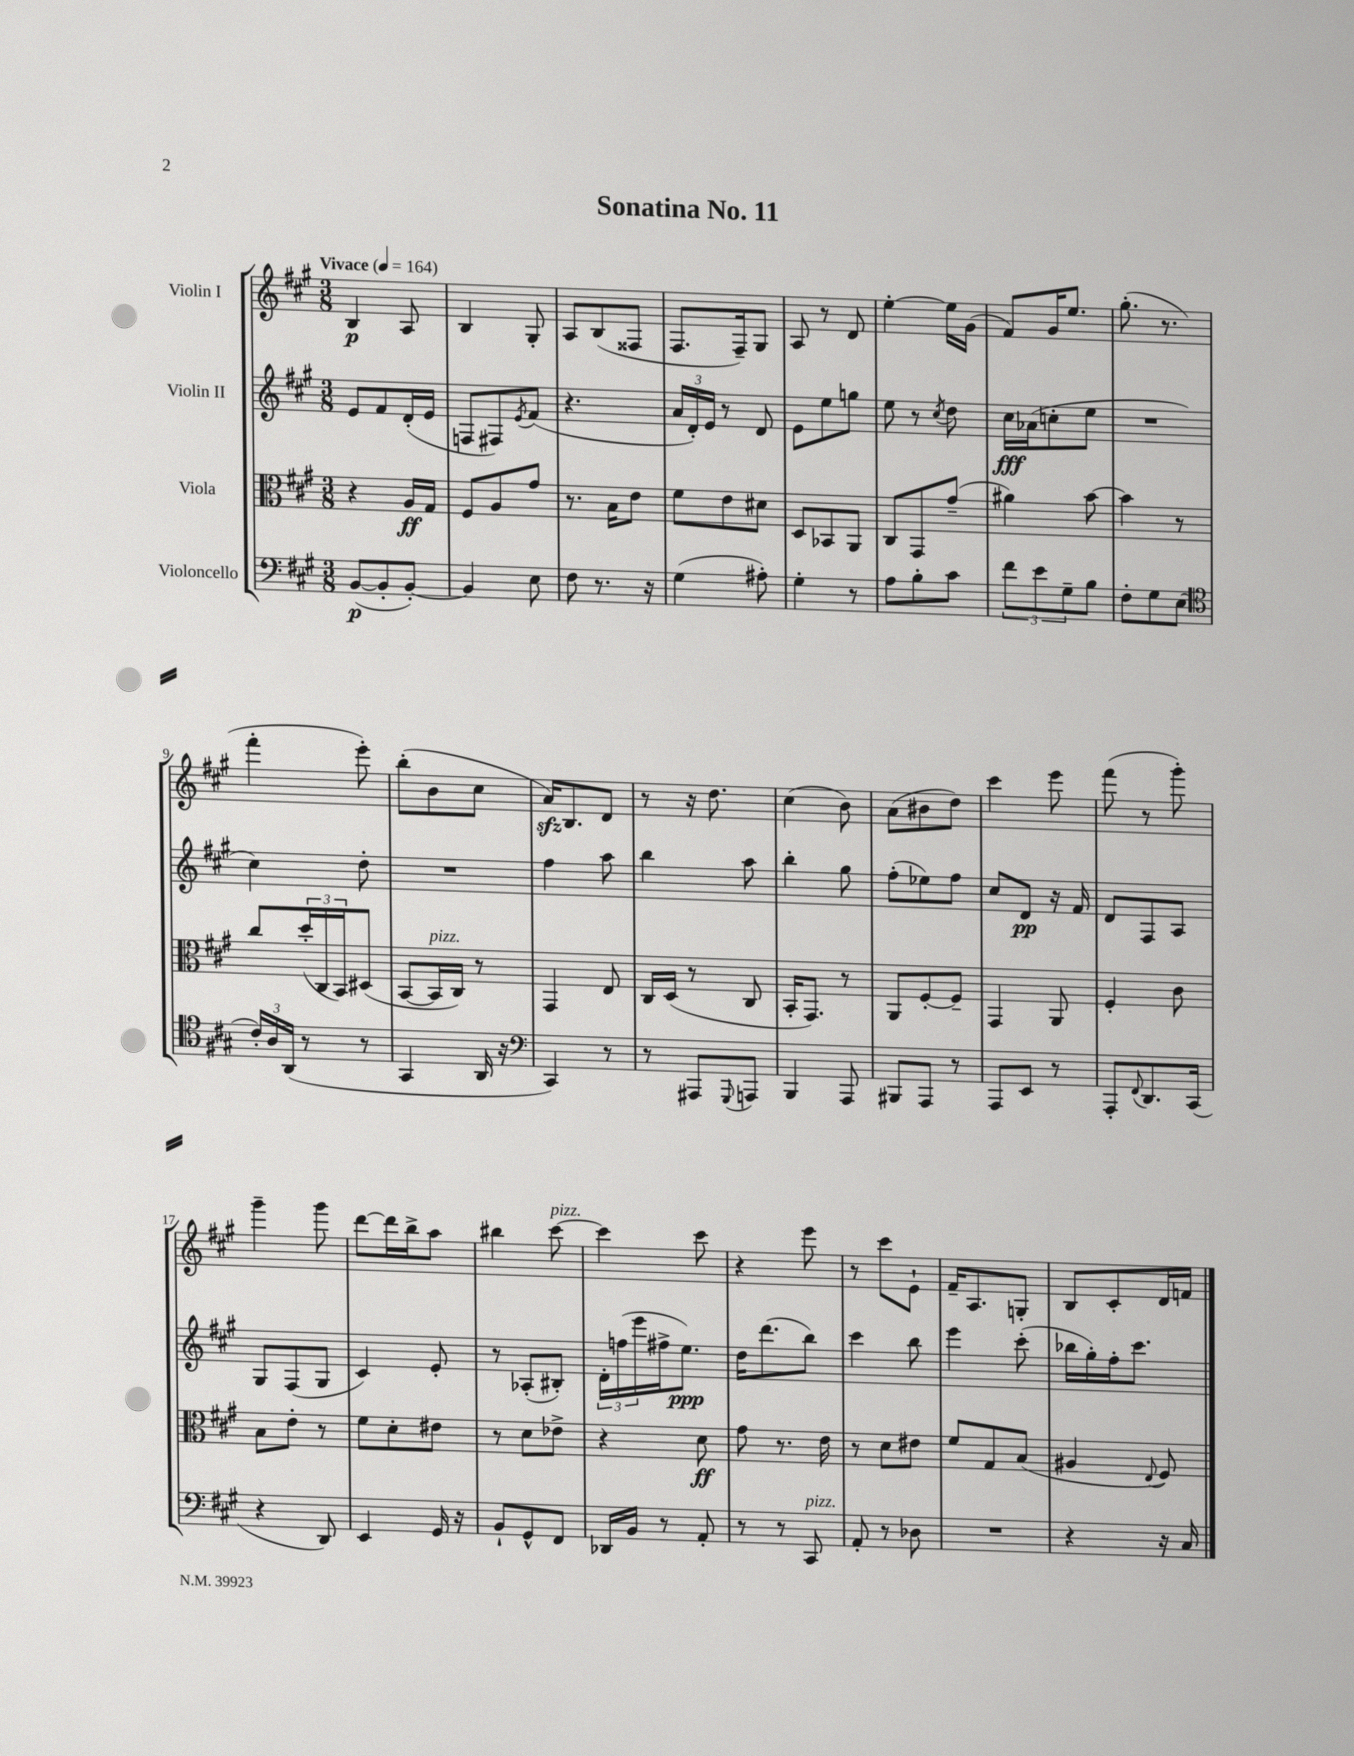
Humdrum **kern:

**kern	**dynam	**kern	**dynam	**kern	**dynam	**kern	**dynam
*part4	*part4	*part3	*part3	*part2	*part2	*part1	*part1
*staff4	*staff4	*staff3	*staff3	*staff2	*staff2	*staff1	*staff1
*I"Violoncello	*	*I"Viola	*	*I"Violin II	*	*I"Violin I	*
*clefF4	*	*clefC3	*	*clefG2	*	*clefG2	*
*k[f#c#g#]	*	*k[f#c#g#]	*	*k[f#c#g#]	*	*k[f#c#g#]	*
*M3/8	*	*M3/8	*	*M3/8	*	*M3/8	*
*MM164	*	*MM164	*	*MM164	*	*MM164	*
=1	=1	=1	=1	=1	=1	=1	=1
!	!	!	!	!	!	!LO:TX:a:B:t=Vivace	!
([8BB/L	p	4r	.	8e/L	.	4B/	p
8BB'/]	.	.	.	8f#/	.	.	.
[8BB'/J)	.	16A/LL	ff	(16d'/L	.	8A/	.
.	.	16G#/JJ	.	16e/JJ	.	.	.
=2	=2	=2	=2	=2	=2	=2	=2
4BB/]	.	8F#/L	.	8Fn/L	.	4B/	.
.	.	8A/	.	8F#X/)	.	.	.
.	.	.	.	8qe/	.	.	.
8E\	.	8g#/J	.	(8f#/J	.	8G#'/	.
=3	=3	=3	=3	=3	=3	=3	=3
8F#\	.	8.r	.	4.r	.	8A/L	.
8.r	.	.	.	.	.	(8B/	.
.	.	16B\KL	.	.	.	.	.
.	.	8e\J	.	.	.	8F##X/J	.
16r	.	.	.	.	.	.	.
=4	=4	=4	=4	=4	=4	=4	=4
(4G#\	.	8f#\L	.	24a/LL	.	8.F#/L	.
.	.	.	.	24d'/)	.	.	.
.	.	.	.	24e/JJ	.	.	.
.	.	8e\	.	8r	.	.	.
.	.	.	.	.	.	16F#~/k)	.
8A#X'\)	.	8d#X\J	.	8d/	.	8G#/J	.
=5	=5	=5	=5	=5	=5	=5	=5
4G#'\	.	8D/L	.	8e\L	.	8A/	.
.	.	8BB-X/	.	8ee\	.	8r	.
8r	.	8AA/J	.	8ggn\J	.	8d/	.
=6	=6	=6	=6	=6	=6	=6	=6
8A\L	.	8C#/L	.	8ee\	.	[4ee'\	.
8B'\	.	8GG#/	.	8r	.	.	.
.	.	.	.	8qcc#/	.	.	.
8c#\J	.	(8g#~/J	.	8dd\	.	16ee\LL]	.
.	.	.	.	.	.	(16g#\JJ	.
=7	=7	=7	=7	=7	=7	=7	=7
12f#\L	.	4a#X\)	.	16cc#\LL	fff	8f#/L)	.
.	.	.	.	(16a-X\J	.	.	.
12e\	.	.	.	.	.	.	.
.	.	.	.	8ccn'\	.	16g#/K	.
12G#~\	.	.	.	.	.	.	.
.	.	.	.	.	.	8.ee/J	.
8B\J	.	[8b\	.	8ee\J	.	.	.
=8	=8	=8	=8	=8	=8	=8	=8
8F#'\L	.	4b\]	.	4.r	.	(8.gg#'\	.
8G#\	.	.	.	.	.	.	.
.	.	.	.	.	.	8.r	.
(8E\J	.	8r	.	.	.	.	.
!!LO:LB:g=z
=9	=9	=9	=9	=9	=9	=9	=9
*clefC4	*	*	*	*	*	*	*
24c#'/LL)	.	8cc#/L	.	4cc#\)	.	4fff#'\	.
24A/	.	.	.	.	.	.	.
(24AA/JJ	.	.	.	.	.	.	.
8r	.	(24dd'/L	.	.	.	.	.
.	.	24C#/	.	.	.	.	.
.	.	24BB/J)	.	.	.	.	.
8r	.	(8D#X/J	.	8dd'\	.	8eee'\)	.
=10	=10	=10	=10	=10	=10	=10	=10
4GG#/	.	[8BB/L	.	4.r	.	(8bb'\L	.
!	!	!LO:TX:a:i:t=pizz.	!	!	!	!	!
.	.	16BB/L]	.	.	.	8b\	.
.	.	16C#/JJ)	.	.	.	.	.
16AA/	.	8r	.	.	.	8cc#\J	.
16r	.	.	.	.	.	.	.
=11	=11	=11	=11	=11	=11	=11	=11
*clefF4	*	*	*	*	*	*	*
4CC#/)	.	4GG#/	.	4ff#\	.	16azz/KL)	.
.	.	.	.	.	.	8.B/	.
8r	.	8E/	.	8aa\	.	8d/J	.
=12	=12	=12	=12	=12	=12	=12	=12
8r	.	16C#/LL	.	4bb\	.	8r	.
.	.	(16D/JJ	.	.	.	.	.
8AAA#X/L	.	8r	.	.	.	16r	.
.	.	.	.	.	.	8.dd\	.
8qqGGG#/	.	.	.	.	.	.	.
8AAAn/J	.	8C#/	.	8aa\	.	.	.
=13	=13	=13	=13	=13	=13	=13	=13
4BBB/	.	16BB'/KL	.	4bb'\	.	(4cc#\	.
.	.	8.GG#/J)	.	.	.	.	.
8AAA/	.	8r	.	8gg#\	.	8b\)	.
=14	=14	=14	=14	=14	=14	=14	=14
8BBB#X/L	.	8AA/L	.	(8ff#'\L	.	(8a\L	.
8AAA/J	.	[8F#'/	.	8ee-X\)	.	8b#X\	.
8r	.	8F#~/J]	.	8ff#\J	.	8dd\J)	.
=15	=15	=15	=15	=15	=15	=15	=15
8AAA/L	.	4GG#/	.	8cc#/L	.	4ccc#\	.
8EE/J	.	.	.	8d/J	pp	.	.
8r	.	8AA/	.	16r	.	8eee\	.
.	.	.	.	16f#/	.	.	.
=16	=16	=16	=16	=16	=16	=16	=16
8AAA'/L	.	4F#'/	.	8d/L	.	(8fff#\	.
8qqFF#/	.	.	.	.	.	.	.
8.DD/	.	.	.	8F#/	.	8r	.
.	.	8c#\	.	8A/J	.	8ggg#'\)	.
(16CC#/Jk	.	.	.	.	.	.	.
!!LO:LB:g=z
=17	=17	=17	=17	=17	=17	=17	=17
4r	.	8B\L	.	8G#/L	.	4ggg#~\	.
.	.	8e'\J	.	(8F#/	.	.	.
8DD/)	.	8r	.	8G#/J	.	8ggg#\	.
=18	=18	=18	=18	=18	=18	=18	=18
4EE/	.	8f#\L	.	4c#/)	.	[8ddd\L	.
.	.	8d'\	.	.	.	16ddd\L]	.
.	.	.	.	.	.	16bb^\J	.
16GG#/	.	8e#X\J	.	8e'/	.	8aa\J	.
16r	.	.	.	.	.	.	.
=19	=19	=19	=19	=19	=19	=19	=19
8BB`/L	.	8r	.	8r	.	4bb#X\	.
8GG#^^/	.	8d\L	.	(8A-X'/L	.	.	.
!	!	!	!	!	!	!LO:TX:a:i:t=pizz.	!
8FF#/J	.	8e-X^\J	.	8B#X'/J)	.	[8ccc#\	.
=20	=20	=20	=20	=20	=20	=20	=20
16DD-X/LL	.	4r	.	24d'\LL	.	4ccc#\]	.
.	.	.	.	(24ffn\	.	.	.
16BB/JJ	.	.	.	.	.	.	.
.	.	.	.	24eee\	.	.	.
8r	.	.	.	16ff#X^\J	.	.	.
.	.	.	.	8.ee\J)	ppp	.	.
8AA'/	.	8d\	ff	.	.	8ccc#\	.
=21	=21	=21	=21	=21	=21	=21	=21
8r	.	8g#\	.	16dd\KL	.	4r	.
.	.	.	.	(8.ddd\	.	.	.
8r	.	8.r	.	.	.	.	.
!LO:TX:a:i:t=pizz.	!	!	!	!	!	!	!
8CC#/	.	.	.	8bb\J)	.	8eee\	.
.	.	16e\	.	.	.	.	.
=22	=22	=22	=22	=22	=22	=22	=22
8AA'/	.	8r	.	4ccc#\	.	8r	.
8r	.	8d\L	.	.	.	8ccc#\L	.
8D-X\	.	8e#X\J	.	8bb\	.	8e`\J	.
=23	=23	=23	=23	=23	=23	=23	=23
4.r	.	8f#/L	.	4eee\	.	16f#~/KL	.
.	.	.	.	.	.	8.A/	.
.	.	8G#/	.	.	.	.	.
.	.	(8B/J	.	(8ccc#'\	.	8Gn'/J	.
=24	=24	=24	=24	=24	=24	=24	=24
4r	.	4A#X/	.	16bb-X\LL	.	8B/L	.
.	.	.	.	16gg#'\)	.	.	.
.	.	.	.	16ff#'\J	.	8c#'/	.
.	.	.	.	8.ccc#\J	.	.	.
.	.	8qqE/	.	.	.	.	.
16r	.	8F#/)	.	.	.	16d/L	.
16C#/	.	.	.	.	.	16fn/JJ	.
==	==	==	==	==	==	==	==
*-	*-	*-	*-	*-	*-	*-	*-
